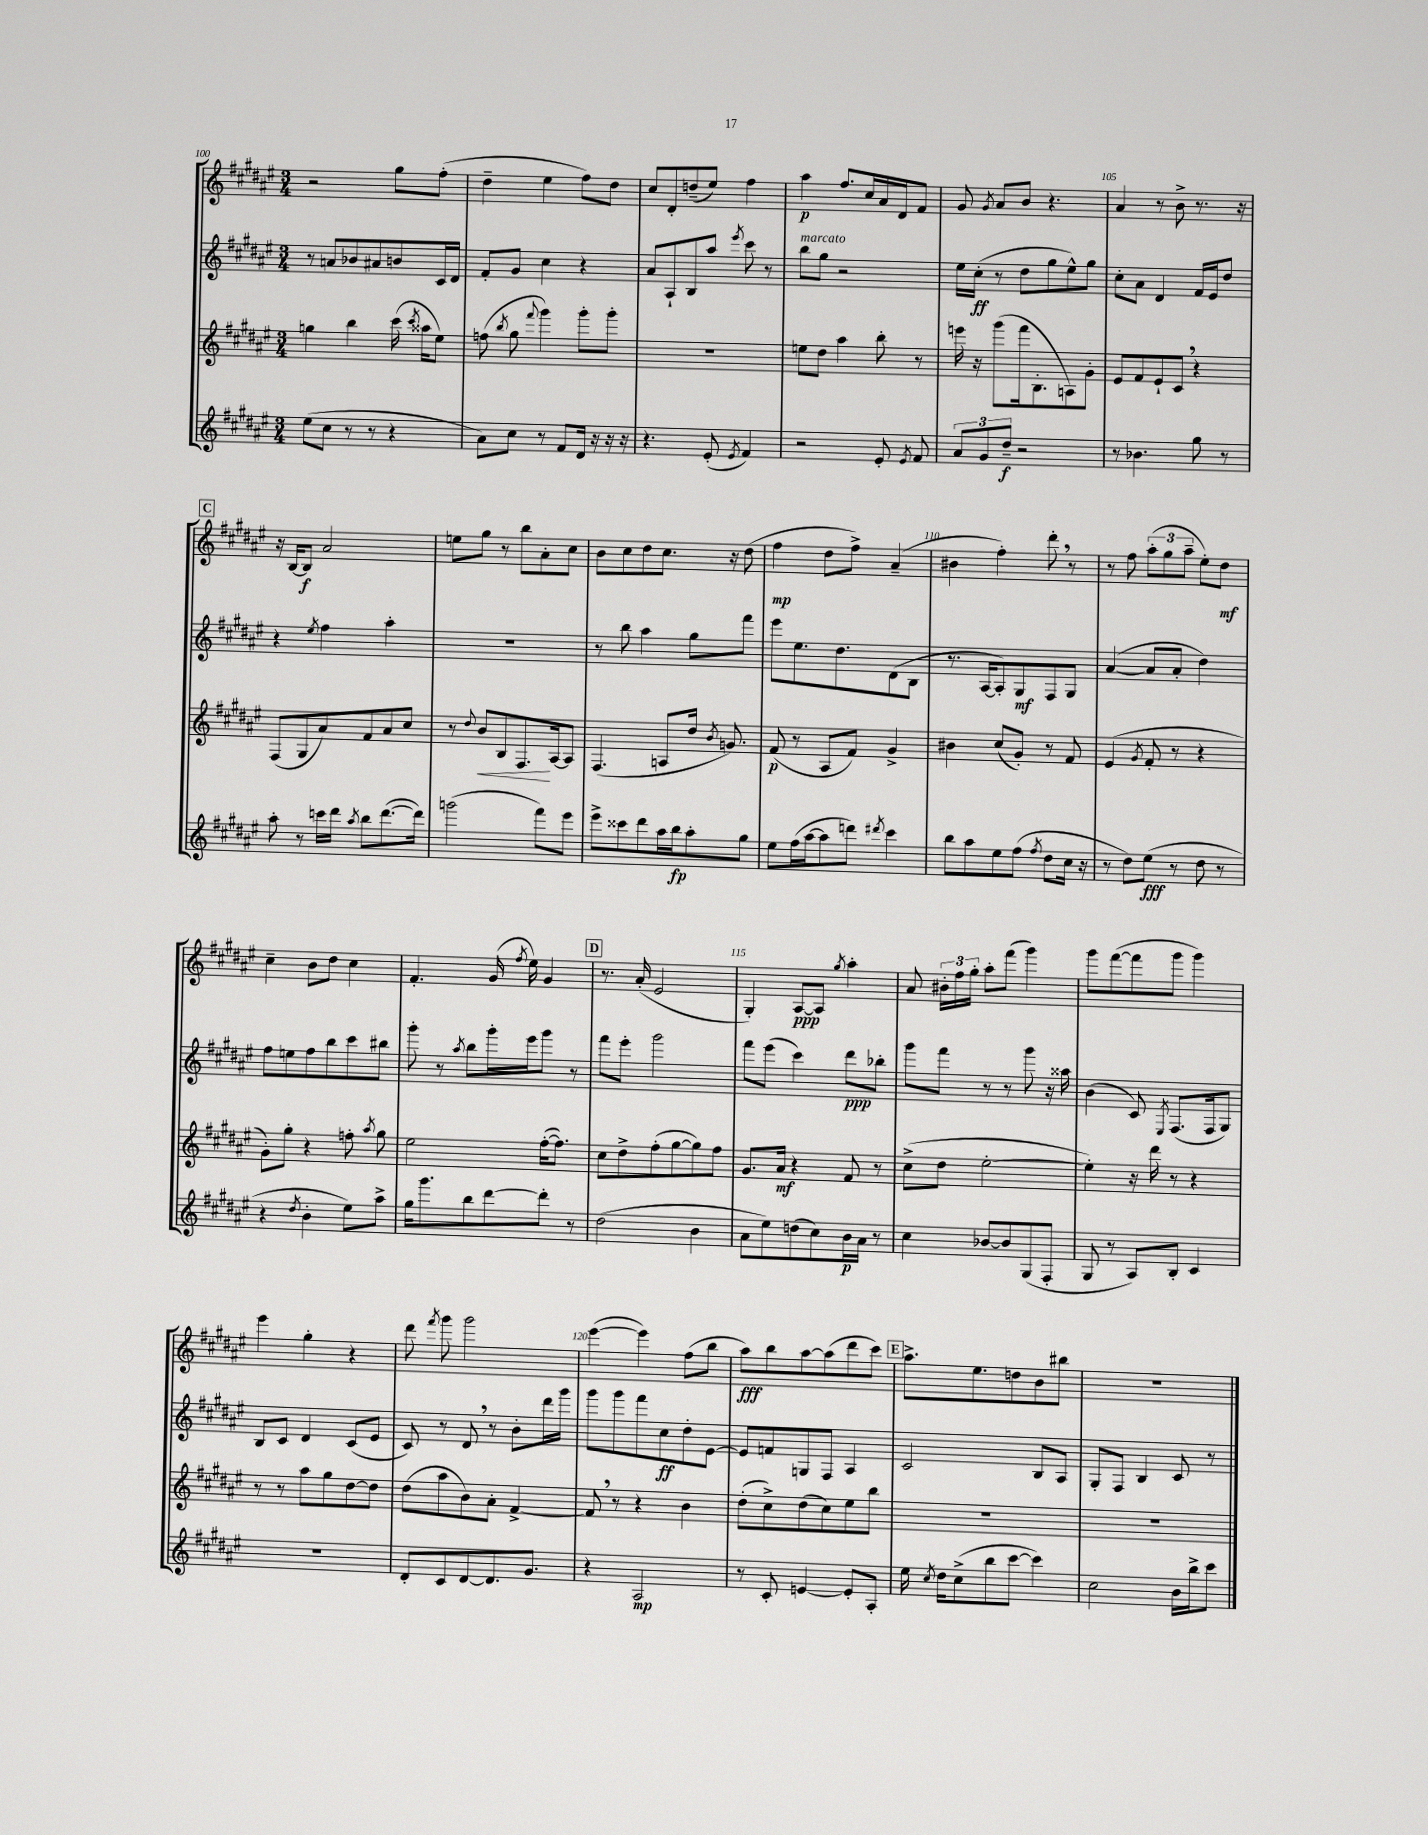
<<
\new StaffGroup <<
\new Staff = "s0" {
    \clef treble \key fis \major \numericTimeSignature \time 3/4
    \autoBeamOff r2 gis''8[ fis''8]-.( |
    dis''4-- eis''4 fis''8[) dis''8] |
    cis''8[ dis'8-. d''8--( eis''8]) fis''4 |
    ais''4\p fis''8.[ cis''16 ais'16 dis'16 fis'8] |
    gis'8 \acciaccatura { gis'8 } ais'8[ b'8] r4. |
    ais'4 r8 b'8-> r8. r16 |
    \mark \markup { \box "C" } r16 b16[~ b8]\f ais'2 |
    e''8[ gis''8] r8 b''8[ ais'8-. cis''8] |
    b'8[ cis''8 dis''8 cis''8.] r16 dis''8( |
    fis''4\mp dis''8[ fis''8]->) ais'4--( |
    bis'4 fis''4-.) dis'''8-. \breathe r8 |
    r8 fis''8 \tuplet 3/2 { ais''8[-.( gis''8 ais''8]-- } eis''8[-.) dis''8]\mf |
    cis''4-- b'8[ dis''8] cis''4 |
    fis'4.-. gis'16( \acciaccatura { fis''8 } eis''16) gis'4 |
    \mark \markup { \box "D" } r8. ais'16-.( eis'2 |
    gis4-.) ais8[~\ppp ais8] \acciaccatura { gis''8 } ais''4-. |
    ais'8 \tuplet 3/2 { bis'16[-. fis''16 gis''16]-. } ais''8[-. fis'''8]( gis'''4) |
    gis'''8[ fis'''8~( fis'''8 gis'''8] gis'''4) |
    eis'''4 gis''4-. r4 |
    dis'''8 \acciaccatura { fis'''8 } gis'''8 gis'''2 |
    eis'''4~( eis'''4) fis''8[( b''8] |
    ais''8[\fff) b''8 ais''8~ ais''8( dis'''8 cis'''8]) |
    \mark \markup { \box "E" } ais''8.[-> eis''8. d''8 b'8 bis''8] |
    R2. \bar "|." |
}
\new Staff = "s1" {
    \clef treble \key fis \major \numericTimeSignature \time 3/4
    \autoBeamOff r8 a'8[ bes'8 ais'8 b'8 cis'16 dis'16] |
    fis'8[-. gis'8] cis''4 r4 |
    ais'8[ ais8-! b8 ais''8] \acciaccatura { eis'''8 } cis'''8 r8 |
    b''8[^\markup { \italic "marcato" } gis''8] r2 |
    eis''16[ cis''16]-.\ff( r8 dis''8[ gis''8 eis''8-^) gis''8] |
    cis''8[-. ais'8] dis'4 fis'16[ eis'16 dis''8] |
    \mark \markup { \box "C" } r4 \acciaccatura { eis''8 } fis''4 ais''4-. |
    R2. |
    r8 b''8 ais''4 gis''8[ fis'''8] |
    eis'''8[ eis''8. dis''8. dis'8( b8] |
    r8. ais16[~ ais8-.) gis8\mf fis8 gis8] |
    ais'4~( ais'8[ ais'8]-. dis''4) |
    fis''8[ e''8 fis''8 b''8 cis'''8 bis''8] |
    gis'''8-. r8 \acciaccatura { ais''8 } b''8[ gis'''16-. eis'''16 gis'''8] r8 |
    \mark \markup { \box "D" } fis'''8[ eis'''8]-. gis'''2 |
    fis'''8[ eis'''8]( cis'''4) dis'''8[\ppp bes''8]-. |
    gis'''8[ fis'''8] r8 r8 gis'''8 r16 aisis''16 |
    b'4( cis'8) \acciaccatura { eis8 } fis8.[( fis16 gis8]) |
    b8[ cis'8] dis'4 cis'8[( eis'8] |
    cis'8) r8 dis'8 \breathe r8 b'8[-. dis'''16 gis'''16] |
    gis'''8[ gis'''8 fis'''8 cis''8\ff dis''8-. eis'8]~ |
    eis'8[ f'8 g8 fis8] ais4 |
    \mark \markup { \box "E" } cis'2 b8[ ais8] |
    gis8[-. fis8] b4 cis'8 r8 \bar "|." |
}
\new Staff = "s2" {
    \clef treble \key fis \major \numericTimeSignature \time 3/4
    \autoBeamOff g''4 b''4 cis'''16( \acciaccatura { cis'''8 } aisis''16[ eis''8]) |
    f''8( \acciaccatura { b''8 } gis''8 \appoggiatura { fis'''8 } gis'''4) gis'''8[-. gis'''8]-. |
    R2. |
    e''8[ dis''8] ais''4 b''8-. r8 |
    e'''16 r16 gis'''8[( fis'''16 b8.-. a8) gis'8]-. |
    eis'8[ fis'8 eis'8-! cis'8] \breathe r4 |
    \mark \markup { \box "C" } fis8[( gis8 ais'8) fis'8 ais'8 cis''8] |
    r8 \appoggiatura { dis''8 } b'8[\< b8 fis8.\! ais16~ ais8] |
    fis4.( a8[ dis''16] \acciaccatura { b'8 } g'8.) |
    fis'8\p( r8 ais8[ fis'8]) gis'4-> |
    bis'4 cis''8[( gis'8]-.) r8 fis'8 |
    eis'4( \acciaccatura { gis'8 } fis'8-. r8 r4 |
    gis'8[-.) gis''8]-. r4 f''8-. \acciaccatura { ais''8 } gis''8 |
    eis''2 fis''16[~-.( fis''8.]) |
    \mark \markup { \box "D" } cis''8[ dis''8-> fis''8-.( gis''8~ gis''8) fis''8] |
    gis'8.[ ais'16]\mf r4 fis'8 r8 |
    cis''8[->( dis''8] eis''2~-. |
    eis''4-.) r16 dis'''16 r8 r4 |
    r8 r8 ais''8[ gis''8 dis''8~ dis''8] |
    dis''8[( ais''8 b'8) ais'8]-. fis'4~-> |
    fis'8 \breathe r8 r4 b'4 |
    dis''8[-.( cis''8->) dis''8( cis''8) eis''8 b''8] |
    \mark \markup { \box "E" } R2. |
    R2. \bar "|." |
}
\new Staff = "s3" {
    \clef treble \key fis \major \numericTimeSignature \time 3/4
    \autoBeamOff eis''8[( cis''8] r8 r8 r4 |
    ais'8[) cis''8] r8 fis'8[ dis'16] r16 r16 r16 |
    r4. eis'8-.( \acciaccatura { eis'8 } fis'4) |
    r2 eis'8-. \acciaccatura { eis'8 } fis'8 |
    \tuplet 3/2 { ais'8[ gis'8 dis''8]--\f } r2 |
    r8 bes'4. gis''8 r8 |
    \mark \markup { \box "C" } ais''8-. r8 c'''16[ dis'''16] \acciaccatura { ais''8 } b''8[ dis'''8.~( dis'''16]) |
    g'''2( fis'''8[) eis'''8] |
    eis'''8[-> cisis'''8 dis'''8 ais''16 b''16\fp ais''8-. gis''8] |
    eis''8[ fis''16( ais''16~ ais''8 d'''8]) \acciaccatura { dis'''8 } cis'''4 |
    b''8[ ais''8 eis''8 fis''8]( \acciaccatura { fis''8 } dis''8[ cis''16] r16 |
    r8 dis''8[) eis''8]\fff( r8 dis''8 r8 |
    r4 \acciaccatura { dis''8 } b'4-. eis''8[) ais''8]-> |
    gis''16[ gis'''8. b''8 dis'''8~ dis'''8]-. r8 |
    \mark \markup { \box "D" } dis''2( b'4 |
    ais'8[ eis''8) d''8( cis''8) b'16\p ais'16] r8 |
    cis''4 bes'8[~ bes'8 gis8( fis8]-. |
    gis8 r8 ais8[) b8]-. cis'4 |
    R2. |
    dis'8[-. cis'8 dis'8~ dis'8. gis'8.] |
    r4 ais2\mp |
    r8 cis'8-. e'4~ e'8[-. ais8]-. |
    \mark \markup { \box "E" } eis''16 \acciaccatura { cis''8 } dis''16[ cis''8->( b''8 cis'''8]~ cis'''4) |
    cis''2 b'16[ b''16-> cis'''8] \bar "|." |
}
>>
>>
\layout { \context { \Score currentBarNumber = #100 \override BarNumber.break-visibility = ##(#f #t #t) barNumberVisibility = #(every-nth-bar-number-visible 5) } }
